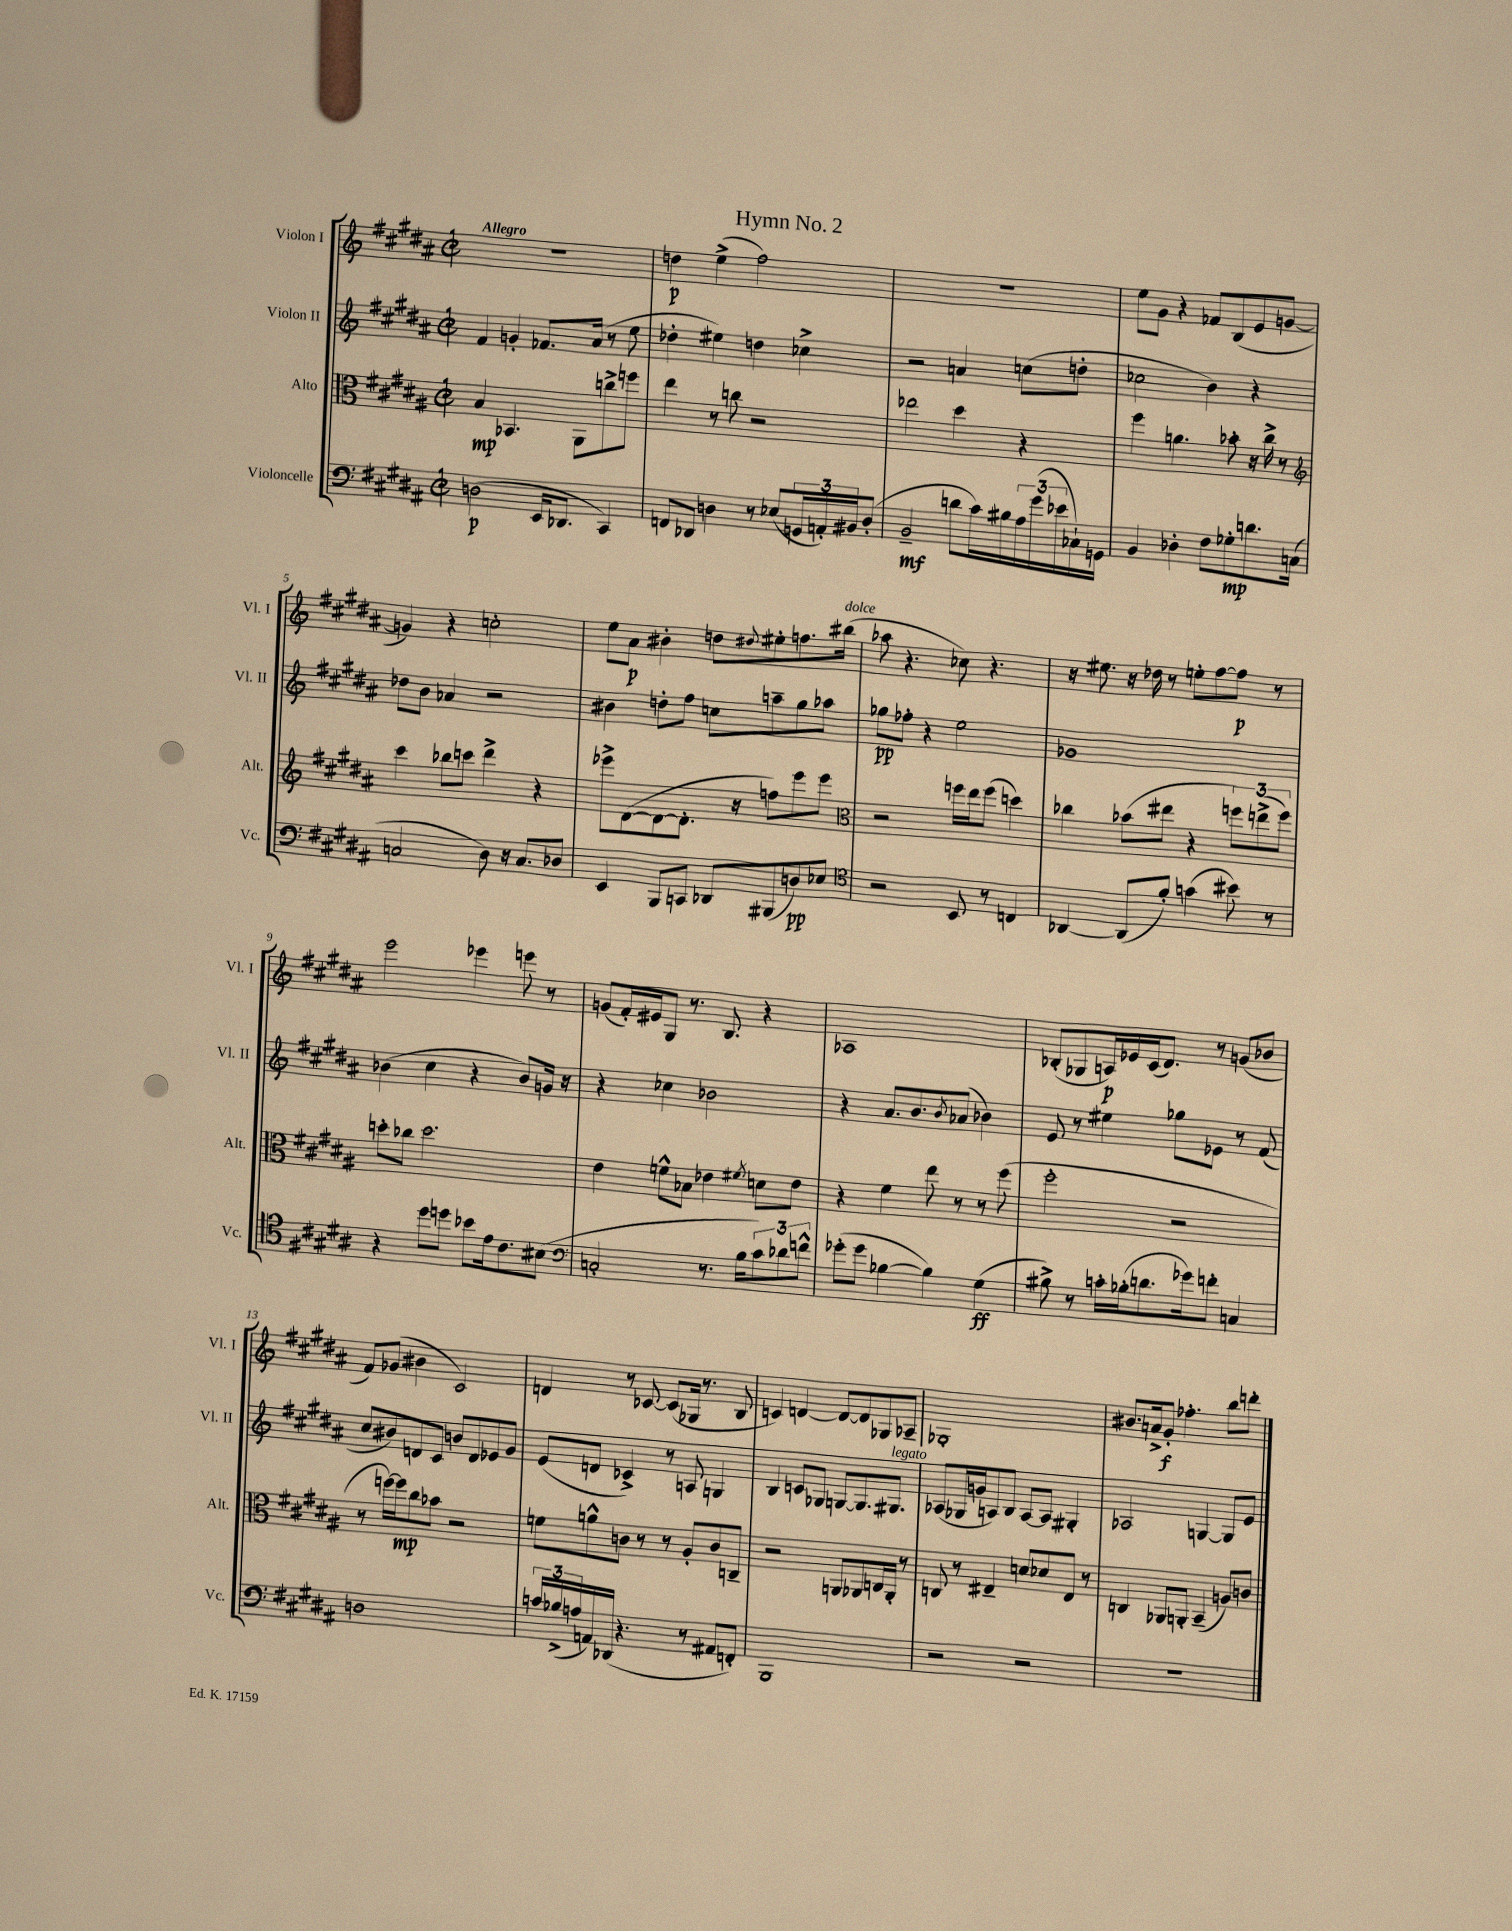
\header { title = "Hymn No. 2" }
<<
\new StaffGroup <<
\new Staff = "s0" \with { instrumentName = "Violon I" shortInstrumentName = "Vl. I" } {
    \clef treble \key b \major \defaultTimeSignature \time 2/2 \tempo "Allegro"
    R1 |
    d''4\p e''4->( fis''2) |
    r1 |
    e''8 gis'8 r4 fes'8 b8( e'8 g'8~ |
    g'4) r4 c''2-. |
    e''8 ais'8\p bis'4-. d''8 \appoggiatura { dis''8 } eis''8-. f''8. bis''16^\markup { \italic "dolce" }( |
    aes''8 r4. ces''8) r4. |
    r16 eis''8. r16 des''16 r8 e''8-. fis''8~ fis''8\p r8 |
    e'''2 ees'''4 e'''8 r8 |
    g'8( fis'16-.) eis'16 gis8 r8. b8. r4 |
    aes1 |
    bes8-.( ges8 a16\p) ees'16 cis'16( dis'8.) r8 g'8( bes'8 |
    fis'8) ges'8( bis'4 cis'2) |
    d'4 r8 ces'8~ ces'8( ges16 r8. b8 |
    c'4) d'4~ d'8~ d'8 ges8 aes8-- |
    ges1-. |
    bis'8. a'16-> gis'8-.\f fes''4.-. b''8 d'''8-. \bar "|." |
}
\new Staff = "s1" \with { instrumentName = "Violon II" shortInstrumentName = "Vl. II" } {
    \clef treble \key b \major \defaultTimeSignature \time 2/2
    fis'4 g'4-. fes'8. ais'16( r8 e''8 |
    des''4-. eis''4) d''4 ces''4-> |
    r2 a'4 c''8( d''8-. |
    ces''2 b'4) r4 |
    des''8 b'8 aes'4 r2 |
    bis'4 d''8-. fis''8 c''8 a''8-- gis''8 aes''8 |
    ges''8\pp fes''8-. r4 e''2 |
    ges'1 |
    bes'4( cis''4 r4 bes'8) g'16 r16 |
    r4 ces''4 bes'2 |
    r4 ais'8. b'8. \acciaccatura { b'8 } aes'8( bes'4) |
    e'8 r8 eis''4 ges''8 ees'8 r8 fis'8( |
    cis''8 bis'8) d'8 cis'8 b'8 d'8 ees'8 gis'8 |
    e'8( d'8 ces'4->) r8 a8 g4 |
    b4 c'8 ges8 g8~ g8. gis8.^\markup { \italic "legato" } |
    aes8( ges16 g'16 a8) b8 a8~ a8 gis4-. |
    aes2 g4~ g8 e'8 \bar "|." |
}
\new Staff = "s2" \with { instrumentName = "Alto" shortInstrumentName = "Alt." } {
    \clef alto \key b \major \defaultTimeSignature \time 2/2
    b4\mp bes,4. ais,8 c''8-> f''8 |
    e''4 r8 c''8 r2 |
    ees''2 dis''4 r4 |
    fis''4 a'4. bes'8-. r16 cis''16-> r8 |
    \clef treble cis'''4 bes''8 c'''8 dis'''4-> r4 |
    ees'''8-> dis'8~( dis'8~ dis'8.-. r16 f''8) ees'''8 ees'''8 |
    \clef alto r2 f''16 e''16 f''8( d''4) |
    ces''4 bes'8( eis''8 r4 \tuplet 3/2 { f''8) e''8->( f''8) } |
    d''8-. ces''8 d''2. |
    e'4 f'8-^ bes8 ees'4 \acciaccatura { fis'8 } d'8 ees'8 |
    r4 fis'4 e''8 r8 r8 fis''8( |
    fis''2-. r2 |
    r8 f''16~) f''16\mp cis''8 bes'8 r2 |
    f'8 a'8-^ c'8 r8 r8 ais8-. c'8 c8-- |
    r2 a,8 aes,8 c16 aes,16-. r8 |
    c8 r8 eis4-- d'8 des'8 eis8 r8 |
    c4 aes,8 a,8-. b,4--( a8) c'8 \bar "|." |
}
\new Staff = "s3" \with { instrumentName = "Violoncelle" shortInstrumentName = "Vc." } {
    \clef bass \key b \major \defaultTimeSignature \time 2/2
    d2\p( e,16 des,8. cis,4) |
    f,8 des,8 d4 r8 ees8( \tuplet 3/2 { g,16 a,16-.) bis,16 } d8-.( |
    b,2--\mf d'8 cis'16) bis16 \tuplet 3/2 { ais16 gis'16( ees'16 } ces16-!) g,16 |
    b,4 des4-. fis8 ges8-.\mp d'8. c16( |
    c2 dis8) r16 c8. des8 |
    e,4 b,,8 c,8 des,8 bis,,8( d8\pp) ees8 |
    \clef tenor r2 b,8 r8 c4 |
    aes,4~ aes,8( fis'8-.) g'4( bis'8) r8 |
    r4 dis''8 d''8 bes'8 e'16 cis'8. bis8( |
    \clef bass c2-. r8. b16 \tuplet 3/2 { cis'8) des'8 f'8-^ } |
    ges'8-.( ges'8 bes4~ bes4) gis4\ff( |
    bis8->) r8 c'16-. bes16-.( d'8. ges'16) f'8-. c4 |
    d1 |
    \tuplet 3/2 { c'16 bes16->( a16 } a,16) des,16( r4. r8 ais,8 f,8-.) |
    b,,1 |
    r2 r2 |
    R1 \bar "|." |
}
>>
>>
